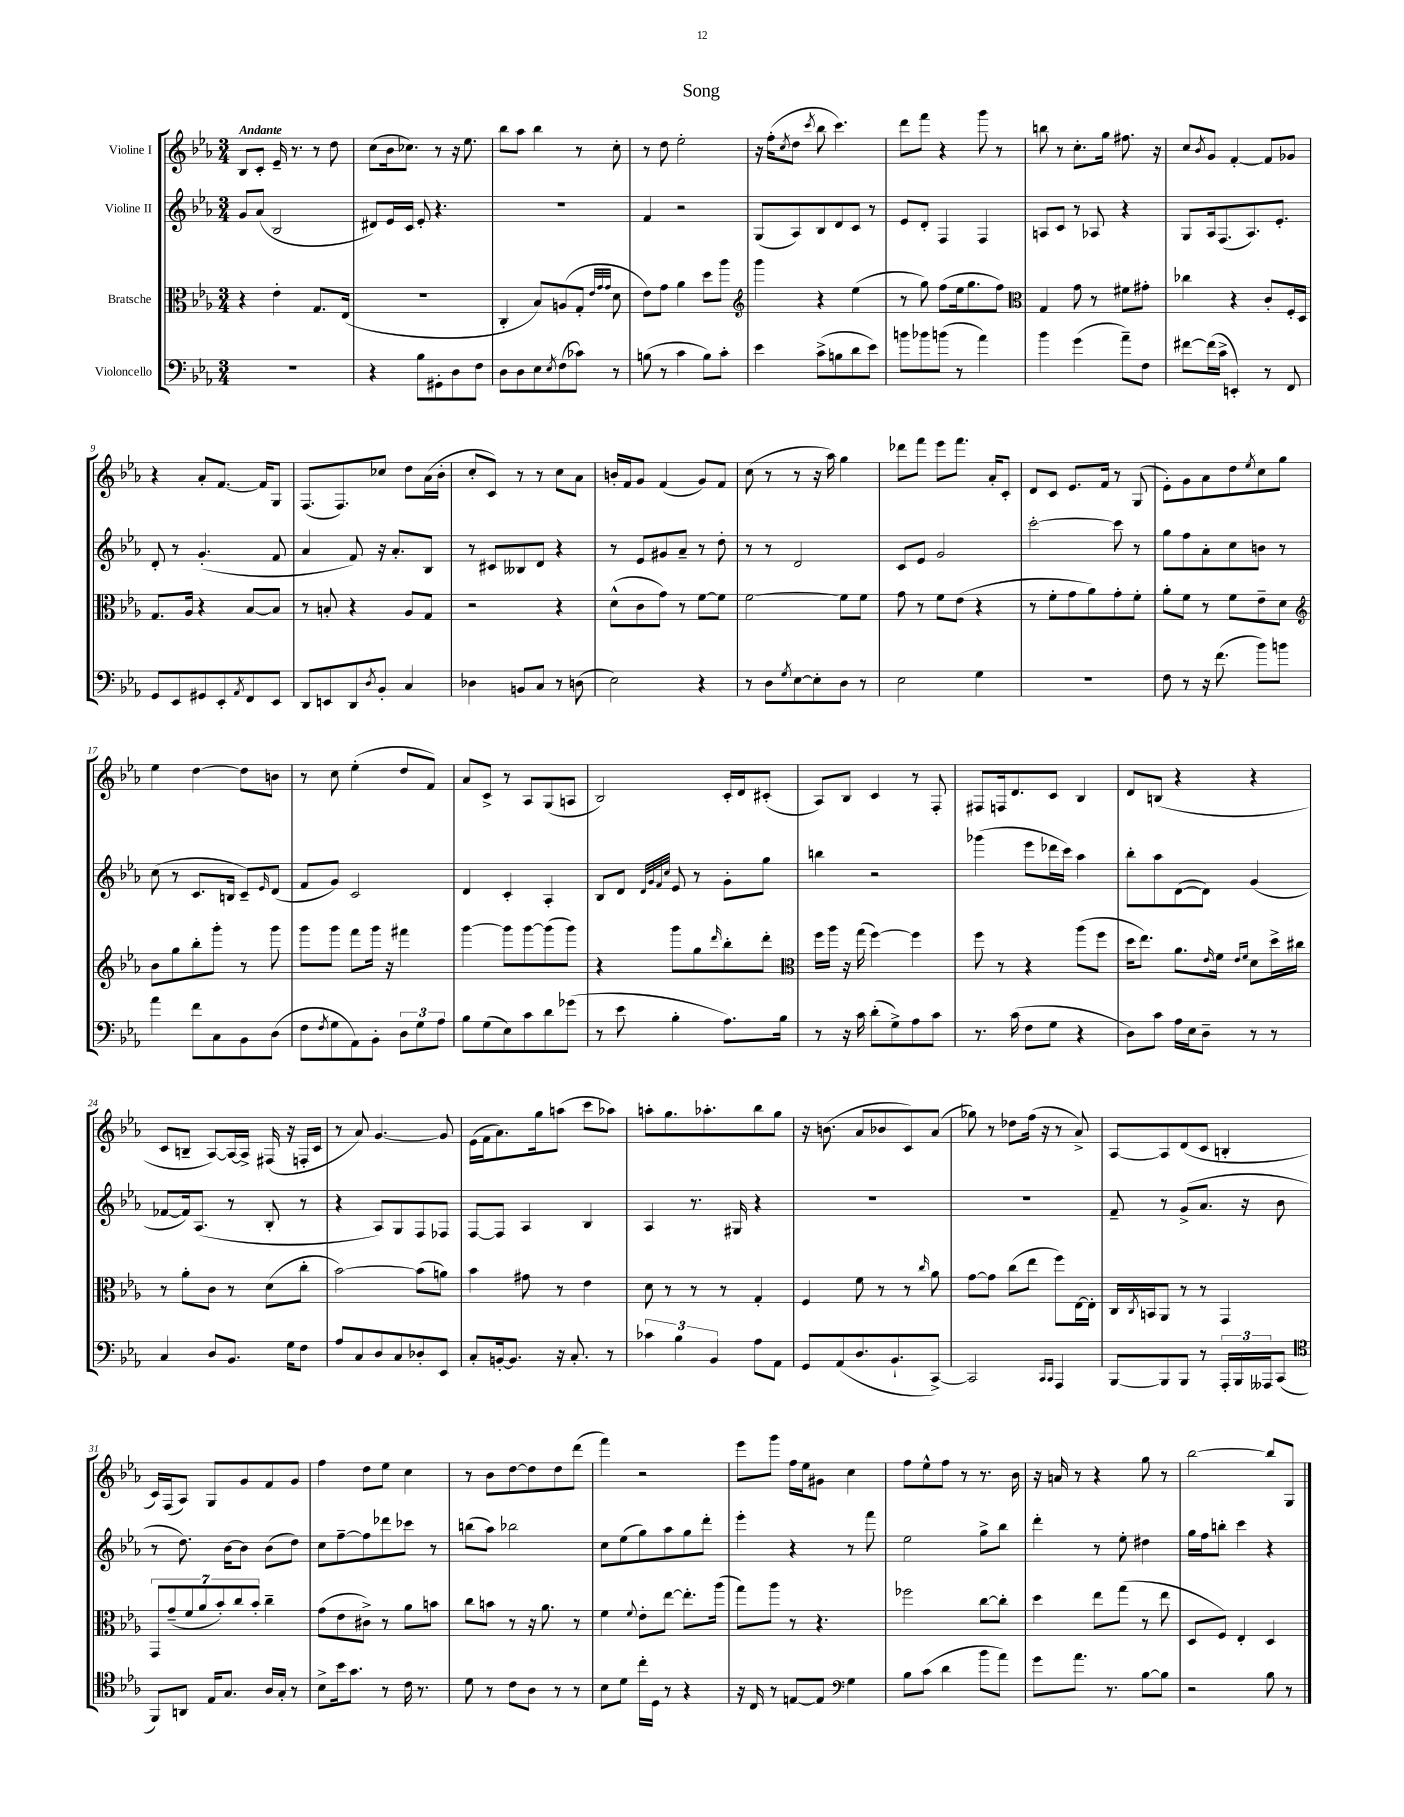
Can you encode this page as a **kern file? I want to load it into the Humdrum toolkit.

**kern	**kern	**kern	**kern
*staff4	*staff3	*staff2	*staff1
*clefF4	*clefC3	*clefG2	*clefG2
*k[b-e-a-]	*k[b-e-a-]	*k[b-e-a-]	*k[b-e-a-]
*M3/4	*M3/4	*M3/4	*M3/4
2.r	4r	8g	8B-
.	.	(8a-	8c'
.	4e-'	2B-	16e-~
.	.	.	8.r
.	8.G	.	8r
.	.	.	8dd
.	(16E-	.	.
=	=	=	=
4r	2.r	8d#)	(8cc
.	.	16e-	16b-
.	.	16c	8.cc-)
8B-	.	8e-'	.
8GG#'	.	4.r	8r
8D	.	.	16r
.	.	.	8.ee-
8F	.	.	.
=	=	=	=
8D	4C'	2.r	8bb-
8D	.	.	8aa-
8E-	8B-)	.	4bb-
8qE-	.	.	.
(8F	(8A	.	.
8c-)	8G'	.	8r
.	32qqe-	.	.
.	32qqg	.	.
.	32qqg	.	.
8r	8d	.	8cc'
=	=	=	=
(8B	8e-)	4f	8r
8r	8g	.	8dd
4c	4a-	2r	2ee-'
8B)	8dd	.	.
8c'	8aa-	.	.
=	=	=	=
*	*clefG2	*	*
4e-	4ggg	(8G	16r
.	.	.	(16ff'
.	.	.	8qcc
.	.	8A-)	8dd
.	.	.	8qccc
(8c^	4r	8B-	8bb-
8B	.	8d	4.ccc)
8d	(4ee-	8c	.
8e-)	.	8r	.
=	=	=	=
8b	8r	8e-	8ddd
8b-	8gg)	8d'	8fff
(8b	(8ff	4F	4r
8r	16ee-	.	.
.	8.gg	.	.
4a-)	.	4F	8ggg
.	8ff)	.	8r
=	=	=	=
*	*clefC3	*	*
4b-	4G	8A	8bb
.	.	8c	8r
(4g	8g	8r	8.cc'
.	8r	8A-	.
.	.	.	16gg
8a-~)	8f#	4r	8.ff#
8F	8g#'	.	.
.	.	.	16r
=	=	=	=
[8f#	4cc-	8G	8cc
.	.	.	8qb-
(16f#]	.	16A-	8g
16c^	.	(8.F	.
4EE')	4r	.	[4f'
.	.	8.A-)	.
8r	8c'	.	8f]
.	.	8.e-'	.
8FF	16F'	.	8g-
.	16D	.	.
=	=	=	=
8GG	8.G	8d'	4r
8EE-	.	8r	.
.	16A-	.	.
8GG#	4r	(4.g'	8a-'
8EE-'	.	.	[8.f
8qAA-	.	.	.
8FF	[8B-	.	.
.	.	.	16f]
8EE-	8B-]	8f	8G
=	=	=	=
8DD	8r	4a-	(8.F
8EE	8B'	.	.
.	.	.	8.F)
8DD	4r	8f)	.
8qD	.	.	.
8BB-'	.	16r	8cc-
.	.	8.a-'	.
4C	8A-	.	8dd
.	8G	8B-	(16a-
.	.	.	16b-'
=	=	=	=
4D-	2r	8r	8cc'
.	.	8c#	8c)
8BB	.	8B--	8r
8C	.	8d	8r
8r	4r	4r	8cc
(8D	.	.	8a-
=	=	=	=
2E-)	(8d^^	8r	16b'
.	.	.	16f
.	8c	8e-	8g
.	8g)	8g#	(4f
.	8r	8a-~	.
4r	[8f	8r	8g)
.	8f]	8dd'	8f
=	=	=	=
8r	[2f	8r	(8cc
8D	.	8r	8r
8qG	.	.	.
[8E-	.	2d	8r
8E-']	.	.	16r
.	.	.	16aa-)
8D	8f]	.	4gg
8r	8f	.	.
=	=	=	=
2E-	8g	8c	8ddd-
.	8r	8e-	8fff
.	8f	2g	8eee-
.	(8e-	.	8.fff
4G	4r	.	.
.	.	.	16a-'
.	.	.	8c'
=	=	=	=
2.r	8r	[2ccc'	8d
.	8f'	.	8c
.	8g	.	8.e-
.	8a-)	.	.
.	.	.	16f
.	8g'	8ccc]	8r
.	8f'	8r	(8G
=	=	=	=
8F	8a-'	8gg	8e-')
8r	8f	8ff	8g
16r	8r	8a-'	8a-
(8.f	.	.	.
.	8f	8cc	8dd
.	.	.	8qee-
8b-)	8e-~	8b	8cc
8b	8d	8r	8gg
=	=	=	=
*	*clefG2	*	*
4a-	8b-	(8cc	4ee-
.	8gg	8r	.
8f	8bb-'	8.c	[4dd
8C	8ggg'	.	.
.	.	16B	.
8BB-	8r	8c~)	8dd]
.	.	16qqe-	.
(8D	8ggg	(8d	8b
=	=	=	=
8F	8ggg	8f	8r
8qF	.	.	.
8G	8ggg	8g)	8cc
8AA-)	8fff	2c	(4ee-'
8BB-'	16ggg	.	.
.	16r	.	.
12D	4fff#	.	8dd
12G	.	.	.
.	.	.	8f)
12A-	.	.	.
=	=	=	=
8B-	[4ggg	4d	8a-
(8G	.	.	8c^
8E-)	8ggg]	4c'	8r
8c	[8ggg	.	8A-
8d	(8ggg]	4A-'	(8G
(8g-	8ggg)	.	8A
=	=	=	=
8r	4r	8B-	2B-)
8e-	.	8d	.
.	.	32qqd	.
.	.	32qqg	.
.	.	32qqf	.
.	.	32qqcc	.
4B-'	8ggg	8e-	.
.	8gg	8r	.
.	16qqddd	.	.
8.A-)	8bb-'	8g'	16c'
.	.	.	16d
.	8ddd'	8gg	(8c#'
16B-	.	.	.
=	=	=	=
*	*clefC3	*	*
8r	16ff	4bb	8A-)
.	16aa-	.	.
16r	16r	.	8B-
16c	(16gg	.	.
(8d'	[4ff)	2r	4c
8G^)	.	.	.
8A-	4ff]	.	8r
8c	.	.	8F'
=	=	=	=
8.r	8ff	(4ggg-	8F#
.	8r	.	16F
(16c	.	.	8.d
8F	4r	8eee-	.
8G	.	16ddd-	8c
.	.	16ccc)	.
4r	(8aa-	4aa-	4B-
.	8ff	.	.
=	=	=	=
8D)	16dd	8bb-'	8d
.	8.ee-)	.	.
8c	.	8aa-	(8B
16A-	8.a-	([8d	4r
16E-	.	.	.
8D~	.	8d])	.
.	16qqe-	.	.
.	16f	.	.
.	16qqe-	.	.
.	16qqf	.	.
8r	8d	(4g	4r
8r	16dd^	.	.
.	16cc#	.	.
=	=	=	=
4C	8r	[8f-	8c
.	8a-'	16f-])	8B~
.	.	(8.A-	.
8D	8c	.	[8A-)
8.BB-	8r	8r	16A-_
.	.	.	16A-^]
.	(8d	8B-'	(16F#
16G	.	.	16r
8F	8cc'	8r	16F'
.	.	.	16c
=	=	=	=
8A-	[2b-)	4r	8r
8C	.	.	8a-)
8D	.	8A-)	[4.g
8C	.	8G	.
8D-'	(8b-]	8F	.
8EE-	8a)	8F-	8g]
=	=	=	=
8C'	4b-	[8F	(16e-
.	.	.	16f
[16BB'	.	8F]	8.a-)
8.BB]	.	.	.
.	8g#	4A-	.
.	.	.	16gg
16r	8r	.	(8aa
8.C'	.	.	.
.	4e-	4B-	8ccc
8r	.	.	8aa-)
=	=	=	=
6c-	8d	4A-	8aa'
.	8r	.	8.gg
6B-	.	.	.
.	8r	8.r	.
.	.	.	8.aa-'
6BB-	.	.	.
.	8r	.	.
.	.	16G#	.
8A-	4G'	4r	8bb-
8AA-	.	.	8gg
=	=	=	=
8GG	4F	2.r	16r
.	.	.	(8.b
(8AA-	.	.	.
8.D	8f	.	8a-
.	8r	.	8b-
8.BB-`	.	.	.
.	8r	.	8c)
.	16qqcc	.	.
[8CC^)	8a-	.	(8a-
=	=	=	=
2CC]	[8g	2.r	8gg-)
.	8g]	.	8r
.	(8cc	.	8dd-
.	8ee-	.	(16ff
.	.	.	16r
16qqCC	.	.	.
16qqCC	.	.	.
4AAA-	8ff)	.	8r
.	[16E-	.	8a-^)
.	16E-']	.	.
=	=	=	=
[8BBB-	16C	8f~	[8A-
.	8qC	.	.
.	16BB	.	.
8BBB-]	8AA-	8r	8A-]
8BBB-	8r	(8g^	(8d
8r	8r	8.a-	8c
24AAA-'	4GG	.	4B'
24BBB-	.	.	.
.	.	16r	.
24AAA--	.	.	.
(8CC	.	8b-	.
=	=	=	=
*clefC4	*	*	*
8FF)	14GG	8r	16c)
.	.	.	(16F
.	(14g~	.	.
8AA	.	8.dd)	8A-)
.	14f	.	.
.	14a-	.	.
16E-	.	.	8G
.	14b-')	.	.
8.G	.	[16b-	.
.	14cc	.	.
.	.	8b-]	8g
.	14b-'	.	.
16A-	4cc~	(8b-	8f
16G'	.	.	.
8r	.	8dd)	8g
=	=	=	=
8B-^	(8g	8cc	4ff
16b-	8e-	[8ff~	.
8.g	.	.	.
.	8c#^)	8ff]	8dd
8r	8r	8ddd-	8ee-
16c	8a-	8ccc-	4cc
8.r	.	.	.
.	8b	8r	.
=	=	=	=
8d	8cc	(8bb	8r
8r	8b	8aa-)	8b-
8c	8r	2bb-	[8dd
8A-	16r	.	8dd]
.	8.a-	.	.
8r	.	.	8dd
8r	8r	.	(8ddd
=	=	=	=
8B-	4f	8cc	4fff)
8d	.	(8ee-	.
.	8qqf	.	.
16cc'	8e-'	8gg)	2r
16D	.	.	.
8r	[8ee-	8aa-	.
4r	8.ee-']	8gg	.
.	.	8ddd'	.
.	(16aa-	.	.
=	=	=	=
16r	8gg)	4eee-'	8eee-
16C	.	.	.
8r	8aa-	.	8ggg
[8E	8r	4r	16ff
.	.	.	16ee-
8E]	4.r	.	8g#
*clefF4	*	*	*
4G	.	8r	4cc
.	.	8fff	.
=	=	=	=
8B-	2ff-	2ee-	8ff
(8c	.	.	8ee-^^
4d	.	.	8ff
.	.	.	8r
8b-	[8cc	8gg^	8.r
8a-)	8cc']	8bb-	.
.	.	.	16b-
=	=	=	=
8g	4dd	4ddd'	16r
.	.	.	16a
8.a-	.	.	8r
.	8ee-	8r	4r
8.r	.	.	.
.	(8gg	8ee-'	.
[8B-	8r	4dd#	8gg
8B-]	8ee-	.	8r
=	=	=	=
2r	8D	16gg	[2bb-
.	.	16ff	.
.	8F)	8bb'	.
.	4E-'	4ccc	.
8B-	4D	4r	8bb-]
8r	.	.	8G
==	==	==	==
*-	*-	*-	*-
